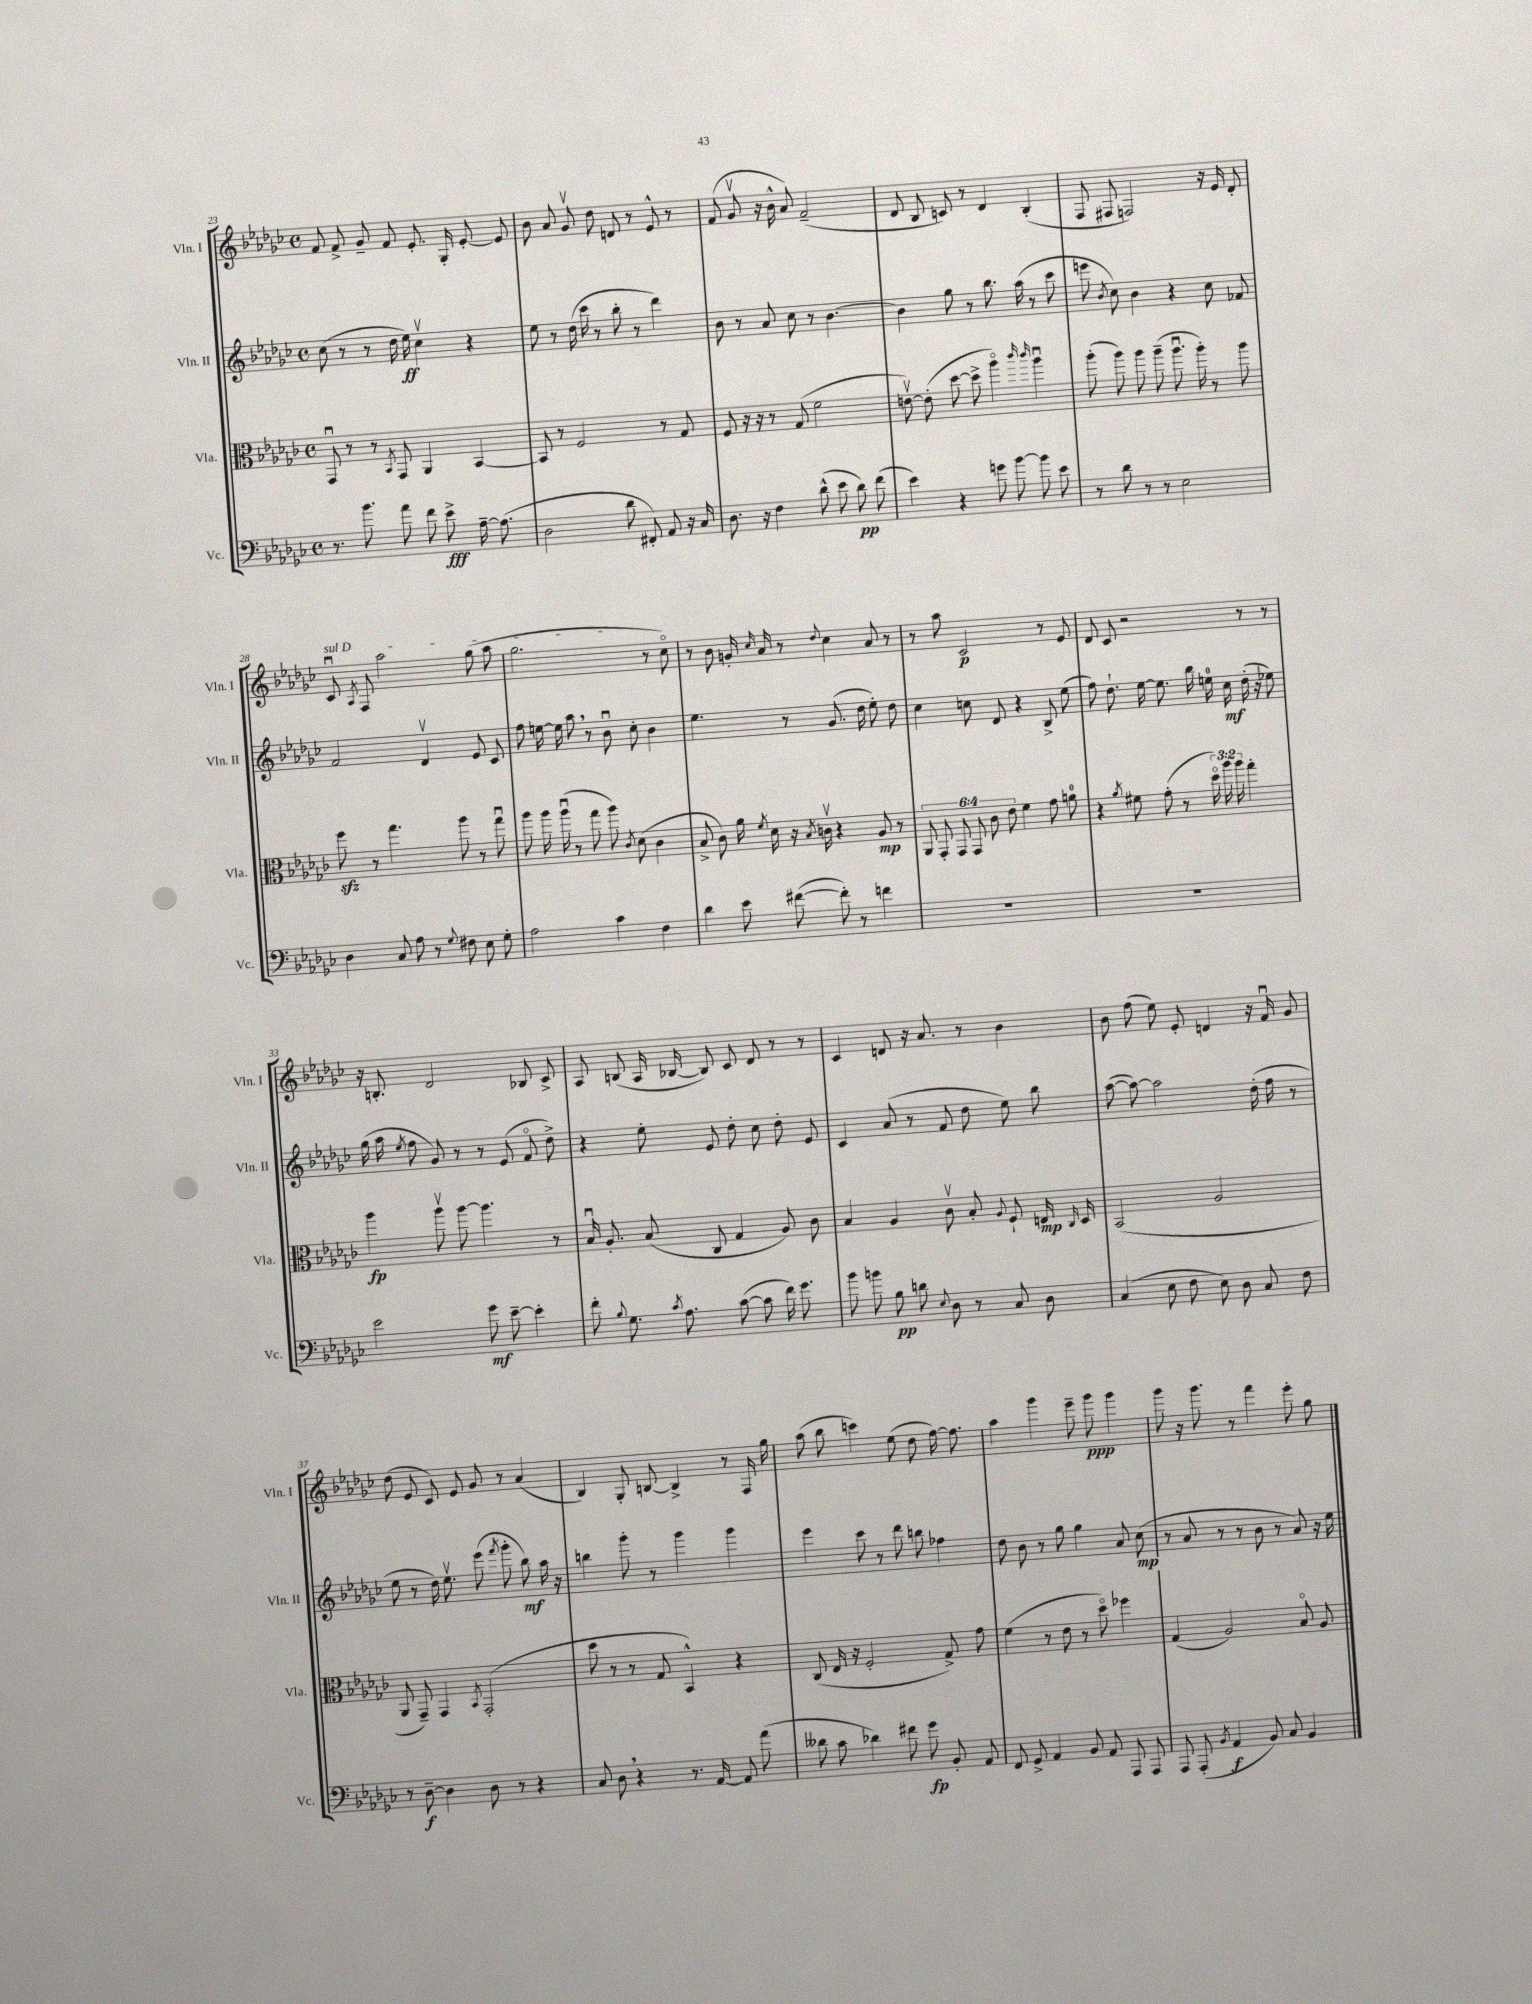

**kern	**kern	**kern	**kern
*staff4	*staff3	*staff2	*staff1
*clefF4	*clefC3	*clefG2	*clefG2
*k[b-e-a-d-g-c-]	*k[b-e-a-d-g-c-]	*k[b-e-a-d-g-c-]	*k[b-e-a-d-g-c-]
*M4/4	*M4/4	*M4/4	*M4/4
*met(c)	*met(c)	*met(c)	*met(c)
8.r	8GG-u	(8cc-	8f
.	8r	8r	8f^
8.b-	.	.	.
.	8r	8r	8g-~
.	8qBB-	.	.
8a-	8GG-	16dd-	8f
.	.	16ee-)	.
8f	4AA-	4cc-v	8.e-'
8e-^	.	.	.
.	.	.	16G-'
[16A-~	[4BB-	4r	[8e-'
(8.A-]	.	.	.
.	.	.	8e-]
=	=	=	=
2D-	8BB-]	8ee-	8b-
.	8r	8r	8a-
.	2F	(16dd-	8g-v
.	.	16ccc-	.
.	.	8r	8dd-
8d-	.	8bb-'	8d
8FF#')	.	8r	8r
8AA-	8r	4ddd-)	8e-^^
16r	8G-	.	8r
16C-	.	.	.
=	=	=	=
8.D-	8F	8b-	(8f
.	16r	8r	8g-v
16r	16r	.	.
4F	8r	8a-	16r
.	.	.	16b-^^
.	(8G-	8cc-	8a-)
(8d-^^	2f	8r	(2f~
8e-	.	[4.b-	.
8d-)	.	.	.
(8f	.	.	.
=	=	=	=
4e-)	[8ev)	4b-]	8d-
.	(8e']	.	8B-
4r	[8dd-	8gg-	8c)
.	8dd-^]	8r	8r
8g	4aa-o)	8.bb-	4d-
[8b-	.	.	.
.	.	(16aa-	.
.	16qqccc-	.	.
.	16qqccc-	.	.
8b-]	4aa-u	8r	(4B-'
8e-	.	8ccc-	.
=	=	=	=
8r	(8aa-'	8eee	8F
.	.	8qb-	.
8d-	8aa-)	8cc-)	8F#
8r	8aa-	4b-	2F)
8r	(8aa-~	.	.
2E-	8.aa-u	4r	.
.	16aa-')	.	.
.	8r	8cc-	16r
.	.	.	16e-
.	8aa-	8f-	8d-'
=	=	=	=
4D-	8ff	2f	8c-u
.	.	.	8qA-
.	8r	.	8F
8C-	4.gg-	.	2aa-
8A-	.	.	.
8r	.	4d-v	.
8qqG-	.	.	.
8F#	8aa-	.	.
8E-	8r	8e-	(8gg-
8G-'	8gg-u	8c-	8aa-
=	=	=	=
2A-	8aa-	8ff	2.gg-
.	16aa-	[16ee	.
.	(16aa-u	16ee]	.
.	8r	8aa-	.
.	8gg-	8r	.
4c-	8aa-)	8b-u	.
.	8qc-	.	.
.	(8d-	8cc-'	.
4F	4c-	4b-	8r
.	.	.	8cc-o)
=	=	=	=
4d-	8B-^	4.ee-	8r
.	8c-)	.	8b-
8e-	16a-	.	16g'
.	8qf	.	16qqcc-
.	16d-	.	16a-
([8f#	16r	8r	8r
.	8qB-	.	.
.	16cv	.	.
.	.	.	8qqdd-
8f#'])	4r	(8.g-	4cc-
8r	.	.	.
.	.	16dd-	.
4f	8A-	8ee-')	8a-
.	8r	8dd-	8r
=	=	=	=
1r	12AA-	4cc-	8r
.	12GG-'	.	.
.	.	.	8aa-
.	12GG-	.	.
.	12GG-	8cc	2c-
.	12c-	.	.
.	.	8d-	.
.	12e-	.	.
.	4f	4r	.
.	8g-	8B-^	8r
.	8a	(8ee-	8e-
=	=	=	=
1r	4r	8ff)	8d-
.	.	8.dd-`	8c-
.	8qa-	.	.
.	8f#	.	2r
.	.	[16ee-	.
.	(8g-'	8.ee-]	.
.	8r	.	.
.	.	16bb-	.
.	24dd-o)	16ee	.
.	24aa-	.	.
.	.	16cc-	.
.	24aa-	.	.
.	4gg-'	(16dd-'	8r
.	.	16r	.
.	.	8ee-)	8r
=	=	=	=
2e-	4aa-	(16gg-	16r
.	.	16aa-	8.B'
.	.	8qee-	.
.	.	8ff	.
.	8aa-v	8g-)	2d-
.	[8aa-	8r	.
8g-	4.aa-]	8r	.
[8e-~	.	(8e-	.
4e-']	.	8fo	8B-
.	8r	8dd-^)	8c-^
=	=	=	=
8f'	16B-u	4r	8A-
.	8.A-'	.	.
8qqB-	.	.	.
8.G-	.	.	(8B
.	(8B-	8ee-'	16A-
8qc-	.	.	.
8.A-	.	.	[16B-
.	8C-	8e-	8B-])
([8c-	4G-	8dd-'	8c-
8c-]	.	8cc-	8d-
16f)	8A-)	8dd-'	8r
8.g-	.	.	.
.	8c-	8e-	8r
=	=	=	=
8b-	4B-	4c-	4c-
8b	.	.	.
8B-	4A-	(8a-	8d
8d	.	8r	16r
.	.	.	8.a-
8qqE-	.	.	.
8D-	8c-v	8f	.
8r	8B-'	8dd-	8r
.	8qqA-	.	.
8C-	8F`	8ee-)	4b-
8D-	16E	8bb-	.
.	16qqC-	.	.
.	16D-	.	.
=	=	=	=
(4C-	(2BB-	([8aa-	8b-
.	.	8aa-_)	(8ff
8E-	.	2aa-]	8ee-)
8F	.	.	8e-'
8E-)	2A-	.	4d
8D-	.	.	.
8C-	.	(16dd-'	16r
.	.	16ff	16fu
8F	.	8r	8g-
=	=	=	=
8r	8AA-	8ee-	(8dd-
[8D-~	8GG-~)	8r	8e-
4D-]	4GG-	16dd-)	8c-)
.	.	8.ee-v	.
.	.	.	8e-
.	8qBB-	.	.
8D-	(2GG-'	(8eee-	8g-
.	.	8qfff	.
8r	.	8ggg-'	8r
4r	.	8bb-)	(4a-
.	.	16aa-	.
.	.	16r	.
=	=	=	=
8C-	8dd-	4bb	4B-)
8D-	8r	.	.
4r	8r	8ggg-'	8G-'
.	8G-	8r	[8B
8.r	4BB-^^)	4ggg-	4B^]
[16AA-	.	.	.
8AA-]	4r	4ggg-	8r
(8a-	.	.	16F
.	.	.	16gg-
=	=	=	=
8d--	(8C-	4eee-	(8aa-
8c-	16E-	.	8bb-
.	16r	.	.
4d-)	2F'	8ccc-	4ccc)
.	.	8r	.
8f#	.	8ddd-	(8ee-
8g-	.	8bb	8dd-
8BB-'	8G-^)	4ff-	[16ff)
.	.	.	8.ff]
8AA-	8g-	.	.
=	=	=	=
8FF	(4f	8dd-	4aa-
8GG-^	.	8b-	.
4AA-	8r	8r	4ggg-
.	8e-	8gg-	.
8BB-	8r	4gg-	8eee-~
8AA-	8dd-o)	.	8ggg-
8AAA-	4ff-	8a-	4ggg-
8AAA-	.	(8cc-	.
=	=	=	=
8AAA-	(4G-	8r	8ggg-
(8AAA-'	.	8a-	16r
.	.	.	8.ggg-
8qBB-	.	.	.
4AA-	2A-)	8r	.
.	.	8r	8r
8BB-)	.	8b-	4fff
8C-	.	8r	.
4BB-	8B-o	8a-)	8eee-'
.	8A-	16r	8gg-
.	.	16ee-	.
==	==	==	==
*-	*-	*-	*-
